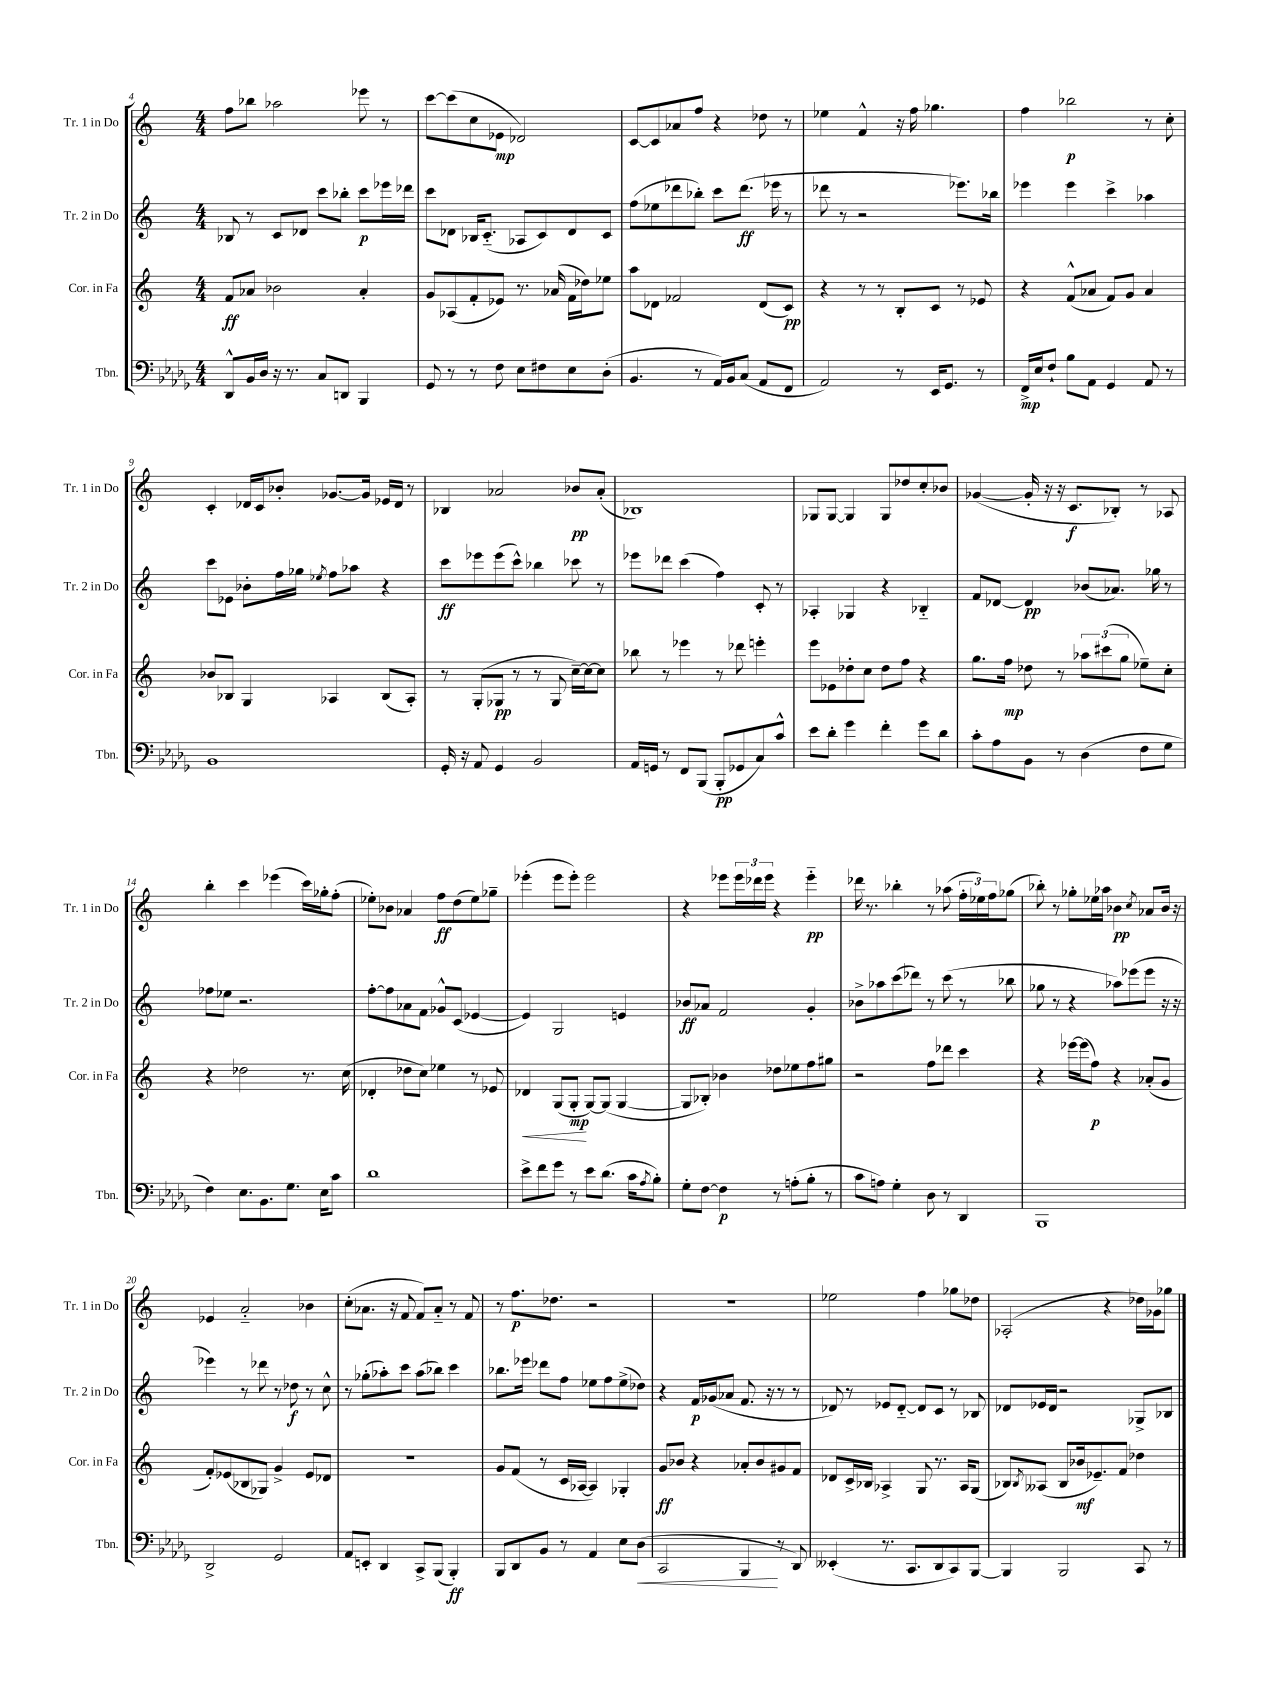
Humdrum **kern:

**kern	**dynam	**kern	**dynam	**kern	**dynam	**kern	**dynam
*part4	*part4	*part3	*part3	*part2	*part2	*part1	*part1
*staff4	*staff4	*staff3	*staff3	*staff2	*staff2	*staff1	*staff1
*I"Tbn.	*	*I"Cor. in Fa	*	*I"Tr. 2 in Do	*	*I"Tr. 1 in Do	*
*I'Tbn.	*	*I'Cor. in Fa	*	*I'Tr. 2 in Do	*	*I'Tr. 1 in Do	*
*clefF4	*	*clefG2	*	*clefG2	*	*clefG2	*
*k[b-e-a-d-g-]	*	*k[]	*	*k[]	*	*k[]	*
*M4/4	*	*M4/4	*	*M4/4	*	*M4/4	*
=4	=4	=4	=4	=4	=4	=4	=4
8DD-^^/L	.	8f/L	ff	8B-X/	.	8ff\L	.
16BB-/L	.	8a-X/J	.	8r	.	8bb-X\J	.
16D-/JJ	.	.	.	.	.	.	.
16r	.	2b-X\	.	8c/L	.	2aa-X\	.
8.r	.	.	.	.	.	.	.
.	.	.	.	8d-X/J	.	.	.
8C/L	.	.	.	8ccc\L	.	.	.
8DDn/J	.	.	.	8bb-X'\J	.	.	.
4BBB-/	.	4a-'/	.	8ccc\L	p	8eee-X\	.
.	.	.	.	16eee-X\L	.	8r	.
.	.	.	.	16ddd-X\JJ	.	.	.
=5	=5	=5	=5	=5	=5	=5	=5
8GG-/	.	8g/L	.	8ccc\L	.	[8ccc\L	.
8r	.	(8A-X/	.	8d-X\J	.	(8ccc\]	.
8r	.	8f'/	.	16B-X/KL	.	8cc\	.
.	.	.	.	(8.c/J	.	.	.
8F\	.	8e-X/J)	.	.	.	8e-X\J	mp
8E-\L	.	8.r	.	8A-X/L	.	2d-X/)	.
8F#X\	.	.	.	8c/)	.	.	.
.	.	(16a-X/	.	.	.	.	.
8E-\	.	16f\LL	.	8d-/	.	.	.
.	.	16dd-X\J)	.	.	.	.	.
(8D-'\J	.	8ee-X\J	.	8c/J	.	.	.
=6	=6	=6	=6	=6	=6	=6	=6
4.BB-/	.	8aa\L	.	(8ff\L	.	[8c/L	.
.	.	8d-X\J	.	8ee-X\	.	8c/]	.
.	.	2f-X/	.	8ddd-X\	.	8a-X/	.
8r	.	.	.	8bb-X'\J)	.	8ff/J	.
16AA-/LL)	.	.	.	8ccc\L	.	4r	.
16BB-/J	.	.	.	.	.	.	.
(8C/J	.	.	.	(8.ddd-\J	ff	.	.
8AA-/L	.	(8d-/L	.	.	.	8dd-X\	.
.	.	.	.	16eee-X\	.	.	.
8FF/J	.	8c/J)	pp	8r	.	8r	.
=7	=7	=7	=7	=7	=7	=7	=7
2AA-/)	.	4r	.	8ddd-X\	.	4ee-X\	.
.	.	.	.	8r	.	.	.
.	.	8r	.	2r	.	4f^^/	.
.	.	8r	.	.	.	.	.
8r	.	8B'/L	.	.	.	16r	.
.	.	.	.	.	.	16ff\	.
16EE-/KL	.	8c/J	.	.	.	4.gg-X\	.
8.GG-/J	.	.	.	.	.	.	.
.	.	8r	.	8.eee-X\L)	.	.	.
8r	.	8e-X/	.	.	.	.	.
.	.	.	.	16bb-X\Jk	.	.	.
=8	=8	=8	=8	=8	=8	=8	=8
16FF^/LL	mp	4r	.	4eee-X\	.	4ff\	.
16E-/J	.	.	.	.	.	.	.
8F`/J	.	.	.	.	.	.	.
8B-\L	.	(8f^^/L	.	4eee-\	.	2bb-X\	p
8AA-\J	.	8a-X/J	.	.	.	.	.
4GG-/	.	8f/L)	.	4ccc^\	.	.	.
.	.	8g/J	.	.	.	.	.
8AA-/	.	4a-/	.	4aa-X\	.	8r	.
8r	.	.	.	.	.	8cc'\	.
!!LO:LB:g=z
=9	=9	=9	=9	=9	=9	=9	=9
1BB-	.	8b-X/L	.	8ccc\L	.	4c'/	.
.	.	8B-X/J	.	8e-X\J	.	.	.
.	.	4G/	.	8b-X'\L	.	16d-X/LL	.
.	.	.	.	.	.	16c/J	.
.	.	.	.	16ff\L	.	8b-X'/J	.
.	.	.	.	16gg-X\JJ	.	.	.
.	.	.	.	8qee-X/	.	.	.
.	.	4A-X/	.	8ff\L	.	[8.g-X/L	.
.	.	.	.	8aa-X\J	.	.	.
.	.	.	.	.	.	16g-/Jk]	.
.	.	(8B-/L	.	4r	.	16e-X/LL	.
.	.	.	.	.	.	16d-/JJ	.
.	.	8A-'/J)	.	.	.	8r	.
=10	=10	=10	=10	=10	=10	=10	=10
16GG-'/	.	8r	.	8ccc\L	ff	4B-X/	.
16r	.	.	.	.	.	.	.
8AA-/	.	(8G'/L	.	8eee-X\	.	.	.
4GG-/	.	8G-X/J	pp	(8eee-\	.	2a-X/	.
.	.	8r	.	8ccc^^\J)	.	.	.
2BB-/	.	8r	.	4bb-X\	.	.	.
.	.	8G-/	.	.	.	.	.
.	.	[16cc~\LL)	.	8ccc-X\	.	8b-X/L	pp
.	.	16cc\J_	.	.	.	.	.
.	.	8cc\J]	.	8r	.	(8a-'/J	.
=11	=11	=11	=11	=11	=11	=11	=11
16AA-/LL	.	8bb-X\	.	8eee-X\L	.	1B-X)	.
16GGn/JJ	.	.	.	.	.	.	.
8r	.	8r	.	8ddd-X\J	.	.	.
8FF/L	.	4eee-X\	.	(4ccc\	.	.	.
(8BBB-/J	.	.	.	.	.	.	.
8BBB-'/L	pp	8r	.	4ff\)	.	.	.
8GG-X/	.	8ddd-X\	.	.	.	.	.
8C/)	.	4eeen'\	.	8c'/	.	.	.
8c^^/J	.	.	.	8r	.	.	.
=12	=12	=12	=12	=12	=12	=12	=12
8e-\L	.	8eee\L	.	4A-X'/	.	8G-X/L	.
8d-'\J	.	8e-X\	.	.	.	[8G-/J	.
4g-\	.	8dd-X'\	.	4G-X/	.	4G-/]	.
.	.	8cc\J	.	.	.	.	.
4f'\	.	8dd-\L	.	4r	.	8G-/L	.
.	.	8ff\J	.	.	.	8dd-X/	.
8g-\L	.	4r	.	4B-X/	.	8cc'/	.
8d-\J	.	.	.	.	.	8b-X/J	.
=13	=13	=13	=13	=13	=13	=13	=13
8c'\L	.	8.gg\L	.	8f/L	.	([4g-X/	.
8A-\	.	.	.	[8d-X/J	.	.	.
.	.	16ff\Jk	mp	.	.	.	.
8BB-\J	.	8dd-X\	.	4d-/]	pp	16g-'/]	.
.	.	.	.	.	.	16r	.
8r	.	8r	.	.	.	16r	.
.	.	.	.	.	.	8.c/L	f
(4D-\	.	12aa-X\L	.	(8b-X/L	.	.	.
.	.	(12ccc#X\	.	.	.	.	.
.	.	.	.	8.a-X/J)	.	8B-X'/J)	.
.	.	12gg\J	.	.	.	.	.
8F\L	.	8ee-X~\L)	.	.	.	8r	.
.	.	.	.	16gg-X\	.	.	.
8G-\J	.	8cc'\J	.	8r	.	8A-X/	.
!!LO:LB:g=z
=14	=14	=14	=14	=14	=14	=14	=14
4F\)	.	4r	.	8ff-X\L	.	4bb'\	.
.	.	.	.	8ee-X\J	.	.	.
8.E-\L	.	2dd-X\	.	2.r	.	4ccc\	.
8.BB-\	.	.	.	.	.	.	.
.	.	.	.	.	.	(4eee-X\	.
8.G-\J	.	.	.	.	.	.	.
.	.	8.r	.	.	.	16ccc\LL)	.
16E-\KL	.	.	.	.	.	16gg-X'\J	.
8c\J	.	.	.	.	.	(8ff'\J	.
.	.	(16cc\	.	.	.	.	.
=15	=15	=15	=15	=15	=15	=15	=15
1d-	.	4d-X'/	.	[8ff'\L	.	8ee-X'\L)	.
.	.	.	.	8ff\]	.	8b-X\J	.
.	.	8dd-X\L	.	8a-X\	.	4a-X/	.
.	.	8cc\J)	.	8f\J	.	.	.
.	.	4ee-X\	.	8g-X^^/L	.	8ff\L	ff
.	.	.	.	(8c/J	.	(8dd\	.
.	.	8r	.	[4e-X/	.	8ee-\)	.
.	.	8e-X/	.	.	.	8gg-X~\J	.
=16	=16	=16	=16	=16	=16	=16	=16
!	!	!	!LO:HP:b	!	!	!	!
8e-^\L	.	4d-X/	<	4e-/])	.	(4eee-X'\	.
8f\	.	.	.	.	.	.	.
8g-\J	.	(8G/L	.	2G/	.	8eee-\L	.
8r	.	8G'/J	mp	.	.	8eee-'\J)	.
8e-\L	.	[8G/L)	[	.	.	2eee-\	.
(8.d-\J	.	(8G/J]	.	.	.	.	.
.	.	[4G/	.	4en/	.	.	.
16c\KL	.	.	.	.	.	.	.
8qA-/	.	.	.	.	.	.	.
8B-'\J)	.	.	.	.	.	.	.
=17	=17	=17	=17	=17	=17	=17	=17
8G-'\L	.	8G/L]	.	8b-X/L	ff	4r	.
[8F\J	.	8B-X'/J)	.	8a-X/J	.	.	.
4F\]	p	4b-X\	.	2f/	.	8eee-X\L	.
.	.	.	.	.	.	24eee-\L	.
.	.	.	.	.	.	24ddd-X\	.
.	.	.	.	.	.	24eee-\JJ	.
8r	.	8dd-X\L	.	.	.	4r	.
(8An'\L	.	8ee-X\	.	.	.	.	.
8B-'\J	.	8ff\	.	4g'/	.	4eee-\	pp
8r	.	8gg#X\J	.	.	.	.	.
=18	=18	=18	=18	=18	=18	=18	=18
8c\L	.	2r	.	8b-X^\L	.	16ddd-X\	.
.	.	.	.	.	.	8.r	.
8An\J)	.	.	.	8aa-X\	.	.	.
4G-'\	.	.	.	(8ccc\	.	4bb-X'\	.
.	.	.	.	8ddd-X\J)	.	.	.
8D-\	.	8ff\L	.	8r	.	8r	.
8r	.	8ddd-X\J	.	(8ccc\	.	(8aa-X\	.
4DD-/	.	4ccc\	.	8r	.	24ff'\LL	.
.	.	.	.	.	.	24ee-X\)	.
.	.	.	.	.	.	24ff\J	.
.	.	.	.	8bb-X\	.	(8gg-X\J	.
=19	=19	=19	=19	=19	=19	=19	=19
1BBB-	.	4r	.	8gg-X\	.	8bb-X'\)	.
.	.	.	.	8r	.	8r	.
.	.	[16eee-X\LL	.	4r	.	8gg-X'\L	.
.	.	(16eee-\J]	.	.	.	.	.
.	.	8ff\J)	p	.	.	16ee-X\L	.
.	.	.	.	.	.	16aa-X\JJ	.
.	.	4r	.	8aa-X\L)	.	4b-X\	pp
.	.	.	.	(8eee-X\	.	.	.
.	.	.	.	.	.	8qcc/	.
.	.	(8a-X'/L	.	8eee-\J	.	8a-X/L	.
.	.	8g/J	.	16r	.	16b-/Jk	.
.	.	.	.	16r	.	16r	.
!!LO:LB:g=z
=20	=20	=20	=20	=20	=20	=20	=20
2DD-^/	.	8f'/L)	.	4eee-X\)	.	4e-X/	.
.	.	(8e-X/	.	.	.	.	.
.	.	8B-X/	.	8r	.	2a/	.
.	.	8G-X/J)	.	8ddd-X\	.	.	.
2GG-/	.	4g^/	.	8r	.	.	.
.	.	.	.	8dd-X\	f	.	.
.	.	8e-/L	.	8r	.	4b-X\	.
.	.	8d-X/J	.	8cc^^\	.	.	.
=21	=21	=21	=21	=21	=21	=21	=21
8AA-/L	.	1r	.	8r	.	(8cc'\L	.
8EEn'/J	.	.	.	(8gg-X'\L	.	8.a-X\J	.
4DD-/	.	.	.	8aa-X'\)	.	.	.
.	.	.	.	.	.	16r	.
.	.	.	.	8ccc\J	.	8f/	.
8CC^/L	.	.	.	(8aa-\L	.	8f/L)	.
(8BBB-/J	.	.	.	8bb-X\J)	.	8a-/J	.
4BBB-'/)	ff	.	.	4ccc\	.	8r	.
.	.	.	.	.	.	8f/	.
=22	=22	=22	=22	=22	=22	=22	=22
8BBB-/L	.	8g/L	.	8.bb-X\L	.	8r	.
8DD-/	.	(8f/J	.	.	.	8.ff\L	p
.	.	.	.	16eee-X\Jk	.	.	.
8BB-/J	.	8r	.	8ddd-X\L	.	.	.
.	.	.	.	.	.	8.dd-X\J	.
8r	.	16c/LL	.	8ff\J	.	.	.
.	.	[16A-X/JJ	.	.	.	.	.
4AA-/	.	4A-/])	.	8ee-X\L	.	2r	.
.	.	.	.	8ff\	.	.	.
8E-\L	.	4G-X'/	.	(8ee-^\	.	.	.
!	!LO:HP:b	!	!	!	!	!	!
(8D-\J	<	.	.	8dd-X\J)	.	.	.
=23	=23	=23	=23	=23	=23	=23	=23
2CC/	.	8g/L	ff	4r	.	1r	.
.	.	8b-X/J	.	.	.	.	.
.	.	4r	.	16f/LL	p	.	.
.	.	.	.	(16g-X/J	.	.	.
.	.	.	.	8a-X/J	.	.	.
4BBB-/	.	8a-X'/L	.	8.f/	.	.	.
.	.	8b-/	.	.	.	.	.
.	.	.	.	16r	.	.	.
8r	[	8g#X/	.	8r	.	.	.
8DD-/)	.	8f/J	.	8r	.	.	.
=24	=24	=24	=24	=24	=24	=24	=24
(4EE--X'/	.	8d-X/L	.	8d-X/)	.	2ee-X\	.
.	.	16c^/L	.	8r	.	.	.
.	.	16B-X/JJ	.	.	.	.	.
8.r	.	4A-X^/	.	8e-X/L	.	.	.
.	.	.	.	[8d-/J	.	.	.
8.CC/L	.	.	.	.	.	.	.
.	.	8G/	.	8d-/L]	.	4ff\	.
8DD-/	.	8.r	.	8c/J	.	.	.
8CC/)	.	.	.	8r	.	8gg-X\L	.
.	.	16A-/KL	.	.	.	.	.
[8BBB-/J	.	(8G/J	.	8B-X/	.	8dd-X\J	.
=25	=25	=25	=25	=25	=25	=25	=25
4BBB-/]	.	8B-X/L)	.	8d-X/L	.	(2A-X'/	.
.	.	8qB-/	.	.	.	.	.
.	.	(8A--X/J	.	16e-X/L	.	.	.
.	.	.	.	16d-/JJ	.	.	.
2BBB-/	.	8B-/L	.	2r	.	.	.
.	.	16b-X/k	mf	.	.	.	.
.	.	8.e-X~/)	.	.	.	.	.
.	.	.	.	.	.	4r	.
.	.	8f/J	.	.	.	.	.
8CC/	.	4dd-X\	.	8G-X^/L	.	16dd-X\LL)	.
.	.	.	.	.	.	16g-X\J	.
8r	.	.	.	8B-X/J	.	8gg-X\J	.
==	==	==	==	==	==	==	==
*-	*-	*-	*-	*-	*-	*-	*-
